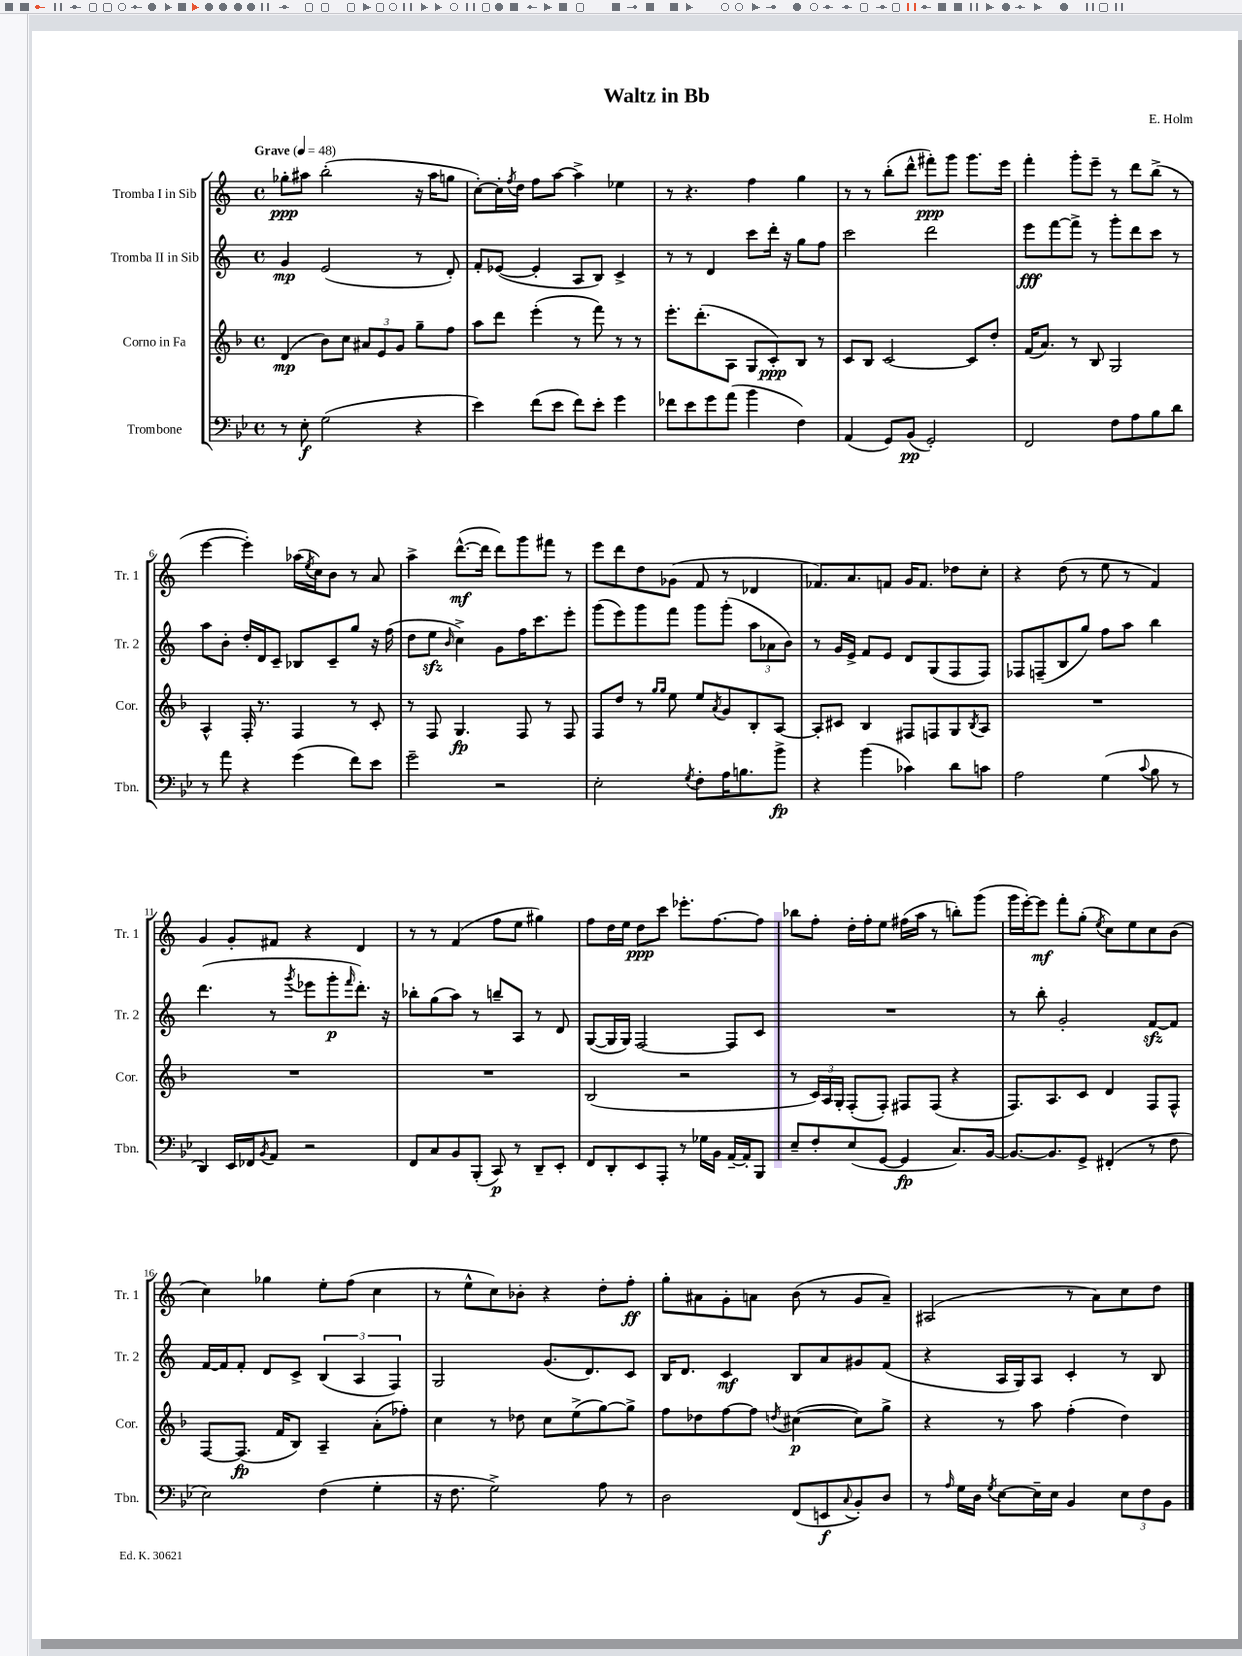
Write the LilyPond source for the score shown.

\header { title = "Waltz in Bb" composer = "E. Holm" }
<<
\new StaffGroup <<
\new Staff = "s0" \with { instrumentName = "Tromba I in Sib" shortInstrumentName = "Tr. 1" } {
    \clef treble \key c \major \defaultTimeSignature \time 4/4 \tempo "Grave" 4 = 48
    ges''8-.\ppp ais''8 b''2-.( r16 ais''16 g''8 |
    c''8~-.) c''16-. \acciaccatura { f''8 } d''16 f''8 a''8~ a''4-> ees''4 |
    r8 r4. f''4 g''4 |
    r8 r8 b''8-.( d'''8-^ fis'''8-.\ppp) g'''8 g'''8. e'''16 |
    f'''4-. g'''8-. e'''8-- r8 d'''8 b''8->( r8 |
    e'''4~ e'''4-.) aes''16( \acciaccatura { e''8 } c''16) b'8 r8 a'8 |
    a''4-> d'''8.~-^\mf( d'''16 d'''8) g'''8 fis'''8 r8 |
    e'''8 d'''8 d''8 ges'8( f'8 r8 des'4 |
    fes'8.) a'8. f'8 g'16 f'8. des''8 c''8-. |
    r4 d''8( r8 e''8 r8 f'4) |
    g'4 g'8-. fis'8 r4 d'4 |
    r8 r8 f'4( f''8 e''8 gis''4) |
    f''8 d''16 e''16 d''8\ppp c'''8 ees'''8.-. f''8.~ f''8 |
    bes''8 f''8-. d''16-. f''16-. e''8 fis''16( a''16 r8 b''8-.) g'''8( |
    g'''16 e'''16~-.) e'''8\mf f'''8-. g''8-.( \acciaccatura { e''8 } c''8) e''8 c''8 b'8( |
    c''4) ges''4 e''8-. f''8( c''4 |
    r8 e''8-^ c''8) bes'8-. r4 d''8-. f''8-.\ff |
    g''8-. ais'8 g'8-. a'8 b'8( r8 g'8 a'8--) |
    ais2( r8 a'8) c''8 d''8 \bar "|." |
}
\new Staff = "s1" \with { instrumentName = "Tromba II in Sib" shortInstrumentName = "Tr. 2" } {
    \clef treble \key c \major \defaultTimeSignature \time 4/4
    g'4\mp e'2( r8 d'8-.) |
    f'8-. ees'8~( ees'4-. a8 b8) c'4-> |
    r8 r8 d'4 c'''8 d'''16-. r16 g''8 f''8 |
    c'''2 d'''2 |
    e'''8\fff f'''8~ f'''8-> r8 g'''8-. d'''8 c'''8 r8 |
    a''8 b'8-. d''16-. d'16 c'8-- bes8 c'8-- g''8 r16 f''16( |
    d''8 e''8\sfz \grace { b'16 } c''4->) g'8 f''16 c'''8. e'''8-. |
    g'''8( e'''8) g'''8 f'''8 g'''8 g'''8-.( \tuplet 3/2 { a''8 aes'8 b'8) } |
    r8 g'16 e'16-> f'8 e'8 d'8 g8( f8 f8) |
    fes8 f8--( b8 g''8) f''8 a''8 b''4 |
    d'''4.( r8 \acciaccatura { g'''8 } ees'''8 g'''8-.\p \grace { f'''16 } d'''8.-.) r16 |
    bes''8-. g''8( a''8) r8 b''8-- a8 r8 d'8 |
    g8~( g16 g16) f2~ f8 c'8 |
    R1 |
    r8 b''8-. g'2-. f'8~\sfz f'8 |
    f'16~ f'16 f'8-. d'8 c'8-> \tuplet 3/2 { b4( a4 f4) } |
    g2 g'8.( d'8.) c'8 |
    b16 d'8. c'4\mf b8 a'8 gis'8 f'8( |
    r4 a16 g16) a8 c'4-. r8 b8 \bar "|." |
}
\new Staff = "s2" \with { instrumentName = "Corno in Fa" shortInstrumentName = "Cor." } {
    \clef treble \key f \major \defaultTimeSignature \time 4/4
    d'4\mp( bes'8) c''8 \tuplet 3/2 { ais'8 e'8 g'8 } g''8-- f''8 |
    a''8 d'''8 e'''4-.( r8 f'''8) r8 r8 |
    e'''8.-. d'''8.-.( a8 g8 c'8-.\ppp) bes8 r8 |
    c'8 bes8 c'2~ c'8 d''8-. |
    f'16( a'8.) r8 bes8 g2 |
    a4-^ f16-. r8. f4 r8 c'8-. |
    r8 f8 g4.\fp f8 r8 f8 |
    f8 d''8 r8 \grace { g''16 g''16 } e''8 e''8 \acciaccatura { a'8 } g'8 bes8-. a8~ |
    a8-. cis'8 bes4 fis8 f8 g8 \acciaccatura { bes8 } a8 |
    R1 |
    R1 |
    R1 |
    bes2( r2 |
    r8 \tuplet 3/2 { c'16) a16 g16-. } f8-.( f8-.) fis8 fis8( r4 |
    f8.) a8. c'8 d'4 f8 f8-^ |
    f8~ f8.\fp( f'16 bes8) a4-- a'8-.( fes''8-.) |
    c''4 r8 des''8 c''8 e''8->( g''8~) g''8-> |
    f''8 des''8 f''8~ f''8 \acciaccatura { d''8 } cis''4~\p( cis''8) g''8-> |
    r4 r8 a''8 f''4-.( d''4) \bar "|." |
}
\new Staff = "s3" \with { instrumentName = "Trombone" shortInstrumentName = "Tbn." } {
    \clef bass \key bes \major \defaultTimeSignature \time 4/4
    r8 ees8-.\f g2( r4 |
    ees'4) f'8( ees'8 f'8) ees'8-. g'4 |
    fes'8 ees'8 g'8 a'8( bes'4 f4) |
    a,4( g,8) bes,8\pp( g,2-.) |
    f,2 f8 a8 bes8 d'8 |
    r8 a'8 r4 g'4( f'8) ees'8 |
    g'2-- r2 |
    ees2-. \acciaccatura { g8 } f8-. a16 b8. bes'8->\fp |
    r4 bes'4( ces'4) d'8 c'8 |
    a2 g4( \appoggiatura { c'8 } bes8 r8 |
    d,4) ees,16 fes,16 \acciaccatura { bes,8 } a,8 r2 |
    f,8 c8 bes,8 bes,,8-.( c,8\p) r8 d,8-- ees,8-. |
    f,8 d,8-. ees,8 a,,8-. r8 ges16 bes,16 a,16~-- a,16-. bes,,8 |
    ees8-- f8-. ees8( g,8~ g,4\fp c8.) bes,16~ |
    bes,8.~ bes,8. g,8-> fis,4-.( r8 f8 |
    ees2) f4( g4-. |
    r16 f8. g2->) a8 r8 |
    d2 f,8( e,8\f \appoggiatura { c8 } bes,8-.) d8 |
    r8 \grace { a16 } g16 d16 \acciaccatura { g8 } ees8~ ees16-- ees16 bes,4 \tuplet 3/2 { ees8 f8 bes,8 } \bar "|." |
}
>>
>>
